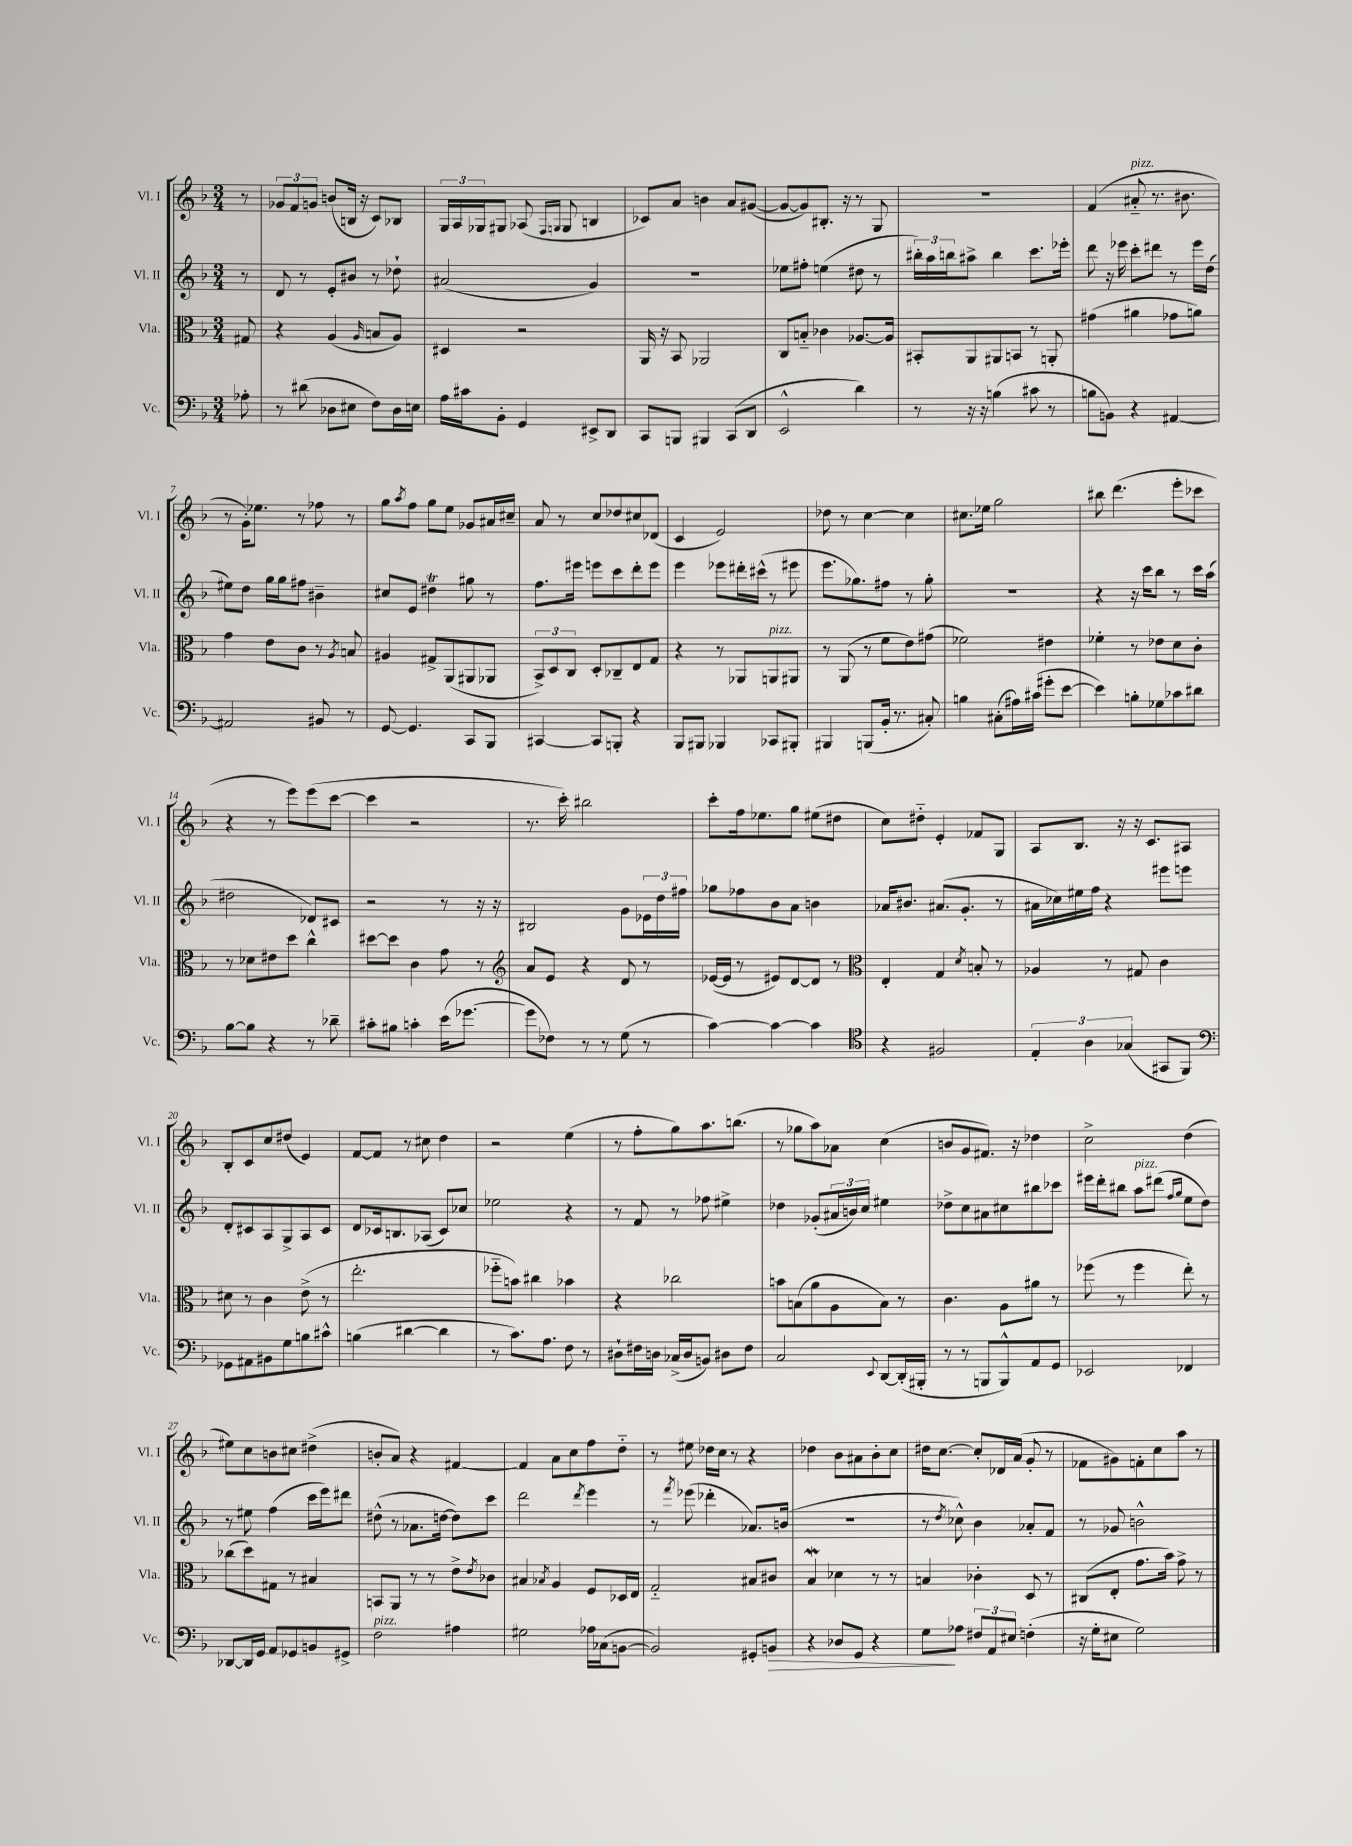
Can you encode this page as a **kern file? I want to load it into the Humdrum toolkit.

**kern	**dynam	**kern	**kern	**kern
*part4	*part4	*part3	*part2	*part1
*staff4	*staff4	*staff3	*staff2	*staff1
*I"Vc.	*	*I"Vla.	*I"Vl. II	*I"Vl. I
*I'Vc.	*	*I'Vla.	*I'Vl. II	*I'Vl. I
*clefF4	*	*clefC3	*clefG2	*clefG2
*k[b-]	*	*k[b-]	*k[b-]	*k[b-]
*M3/4	*	*M3/4	*M3/4	*M3/4
=	=	=	=	=
8A-X'\	.	8G#X/	8r	8r
=1	=1	=1	=1	=1
8r	.	4r	8d/	12g-X/L
.	.	.	.	12f/
(8d#X\	.	.	8r	.
.	.	.	.	12gn/J
8D-X\L	.	(4A/	8e'/L	(8bn/L
8E#X\J	.	.	8b#X/J	16Bn/Jk
.	.	.	.	16r
.	.	16qqA/	.	.
8F\L)	.	8Bn/L	8r	8c/L)
16D-\L	.	8A/J)	8dd-X`\	8B-X/J
16En\JJ	.	.	.	.
=2	=2	=2	=2	=2
16A\LL	.	4D#X/	(2a#X/	24G/LL
.	.	.	.	24A/
16c#X\J	.	.	.	.
.	.	.	.	24G-X/J
8BB-'\J	.	.	.	8G#X/J
4GG/	.	2r	.	(8A-X/
.	.	.	.	16qqF/LL
.	.	.	.	16qqGn/JJ
.	.	.	.	8G/
8EE#X^/L	.	.	4g/)	4Bn/
8DD/J	.	.	.	.
=3	=3	=3	=3	=3
8CC/L	.	16AA/	2.r	8c-X/L)
.	.	16r	.	.
8BBBn/J	.	8BB-/	.	8a/J
4BBB#X/	.	2AA-X/	.	4bn\
(8CC/L	.	.	.	8a/L
8DD/J	.	.	.	([8g#X/J
=4	=4	=4	=4	=4
2EE^^/	.	8C/L	8ee-X\L	8g#/L_
.	.	8Bn/J	8ff#X'\J	8g#/])
.	.	4c-X\	(4een\	8.B#X'/J
.	.	.	.	16r
4d\)	.	[8.A-X/L	8dd#X\	8r
.	.	.	8r	8G/
.	.	16A-/Jk]	.	.
=5	=5	=5	=5	=5
8r	.	8BB#X'/L	24bb#X'\LL)	2.r
.	.	.	24aa\	.
.	.	.	24bbn\J	.
16r	.	8AA/	8aa#X^\J	.
16r	.	.	.	.
(4Bn\	.	8AA#X/	4bb\	.
.	.	8BBn/J	.	.
8c#X\	.	8r	8.ccc\L	.
8r	.	8AAn'/	.	.
.	.	.	16eee-X'\Jk	.
=6	=6	=6	=6	=6
8Bn\L	.	(4g#X\	8ddd\	(4f/
8BBn\J)	.	.	16r	.
.	.	.	16eee-X\	.
!	!	!	!	!LO:TX:a:i:t=pizz.
4r	.	4a#X\	8ccc'\L	8a#X/
.	.	.	8ddd#X\J	8.r
[4AA#X/	.	8g-X\L	8r	.
.	.	.	.	8.b#X\
.	.	8an\J)	16eee-\LL	.
.	.	.	(16dd\JJ	.
!!LO:LB:g=z
=7	=7	=7	=7	=7
2AA#X/]	.	4g\	8ee#X\L)	8r
.	.	.	8dd\J	16g'\KL)
.	.	.	.	8.ee-X\J
.	.	8e\L	16gg\LL	.
.	.	.	16gg\J	.
.	.	8c\J	8ff#X\J	8r
8BB#X/	.	8r	4b#X~\	8ff-X\
.	.	8qA/	.	.
8r	.	8Bn/	.	8r
=8	=8	=8	=8	=8
[8GG/	.	4A#X/	8cc#X/L	8gg\L
.	.	.	.	8qaa/
4.GG/]	.	.	8e/J	8ff\J
.	.	8G#X^/L	4dd#Xt\	8gg\L
.	.	(8AA/	.	8ee\J
8CC/L	.	8AA#X/	8gg#X\	8g-X/L
8BBB-/J	.	8AA-X/J	8r	16a#X/L
.	.	.	.	16cc#X~/JJ
=9	=9	=9	=9	=9
[4CC#X/	.	12BB-^/L)	8.ff\L	8a/
.	.	12D/	.	.
.	.	.	.	8r
.	.	12C/J	.	.
.	.	.	16eee#X\Jk	.
8CC#/L]	.	8D'/L	8eeen\L	8cc/L
8BBBn'/J	.	8C-X~/	8ccc\	8dd-X/
4r	.	8E/	8ddd'\	8cc#X/
.	.	8G/J	8eee\J	(8d-X/J
=10	=10	=10	=10	=10
8BBB-/L	.	4r	4eee\	4c/
8BBB#X/J	.	.	.	.
4BBB-X/	.	8r	8eee-X\L	2e/)
.	.	8AA-X/L	16ddd#X'\L	.
.	.	.	(16ccc#X^^\JJ	.
!	!	!LO:TX:a:i:t=pizz.	!	!
8CC-X/L	.	8AAn/	8r	.
8BBB#X'/J	.	8AA#X/J	8eee#X\	.
=11	=11	=11	=11	=11
4BBB#X/	.	8r	8.eee\L	8dd-X\
.	.	(8AA/	.	8r
.	.	.	8.gg-X\)	.
(8BBBn/L	.	8r	.	[4cc\
16BB-'/Jk	.	8f\L	8ff#X\J	.
8.r	.	.	.	.
.	.	8e\)	8r	4cc\]
8C#X'/)	.	(8g#X\J	8gg-'\	.
=12	=12	=12	=12	=12
4Bn\	.	2f-X\)	2.r	8.cc#X\L
.	.	.	.	16ee-X\Jk
(8C#X'\L	.	.	.	2gg\
16A#X\L)	.	.	.	.
(16c#X\JJ	.	.	.	.
8g#X'\L	.	4e#X\	.	.
[8e\J	.	.	.	.
=13	=13	=13	=13	=13
4e\])	.	4f-X'\	4r	8bb#X\
.	.	.	.	(4.ddd\
8Bn'\L	.	8r	16r	.
.	.	.	16ccc\KL	.
8G-X\	.	8e-X\L	8bb-\J	.
8c-X\	.	8d\	8r	8eee'\L
8d#X\J	.	8c'\J	16ccc\LL	8ccc-X\J
.	.	.	(16aa\JJ	.
!!LO:LB:g=z
=14	=14	=14	=14	=14
[8B-\L	.	8r	2dd#X\	4r
8B-\J]	.	8d-X\L	.	.
4r	.	8e#X\	.	8r
.	.	8dd\J	.	8eee\L)
8r	.	4cc^^\	8d-X/L)	(8eee\
8d-X~\	.	.	8c#X/J	[8ccc\J
=15	=15	=15	=15	=15
8c#X'\L	.	[8dd#X\L	2r	4ccc\]
8B#X\J	.	8dd#\J]	.	.
4cn'\	.	4c\	.	2r
(16e\KL	.	8g\	8r	.
[8.g-X\J	.	.	.	.
.	.	8r	16r	.
.	.	.	16r	.
=16	=16	=16	=16	=16
*	*	*clefG2	*	*
8g-\L]	.	8a/L	2B#X/	8.r
8F-X\J)	.	8e/J	.	.
.	.	.	.	16ccc'\)
8r	.	4r	.	2bb#X\
8r	.	.	.	.
(8G\	.	8d/	8g\L	.
8r	.	8r	24e-X\L	.
.	.	.	24dd\	.
.	.	.	24ff#X\JJ	.
=17	=17	=17	=17	=17
[4c\)	.	([16e-X/LL	8gg-X\L	8ccc'\L
.	.	16e-/JJ]	.	.
.	.	8r	8ff-X\	16ff\k
.	.	.	.	8.ee-X\
4c\_	.	8e#X/L)	8b-\	.
.	.	[8d/	8a\J	8gg\J
4c\]	.	8d/J]	4bn\	(8ee#X\L
.	.	8r	.	8dd#X\J
=18	=18	=18	=18	=18
*clefC4	*	*clefC3	*	*
4r	.	4E'/	16a-X/KL	8cc\L)
.	.	.	8.b#X/J	.
.	.	.	.	8dd#X\J
2F#X/	.	4G/	(8.a#X/L	4e'/
.	.	.	8.g'/J	.
.	.	8qd/	.	.
.	.	8Bn'/	.	8f-X/L
.	.	8r	8r	8G/J
=19	=19	=19	=19	=19
6E'/	.	4A-X/	16a#X\LL	8A/L
.	.	.	16cc-X\)	.
.	.	.	16ee#X\	8.B-/J
6A\	.	.	.	.
.	.	.	16ff\JJ	.
.	.	8r	4r	.
.	.	.	.	16r
(6G-X/	.	.	.	.
.	.	8G#X/	.	16r
.	.	.	.	8.c/L
8GG#X/L	.	4c\	8eee#X\L	.
8FF/J)	.	.	8eeen\J	8A#X/J
!!LO:LB:g=z
=20	=20	=20	=20	=20
*clefF4	*	*	*	*
8GG-X\L	.	8d#X\	8d'/L	8B-'/L
8AA#X\	.	8r	8c#X/	8c/
8BB#X\	.	4c\	8A/	8cc/
8G\	.	.	8G^/	(8dd#X/J
8Bn\	.	(8e^\	8A/	4e/)
8c#X^^\J	.	8r	8c#/J	.
=21	=21	=21	=21	=21
(4Bn\	.	2.ee'\	8d/L	[8f/L
.	.	.	16c-X/k	8f/J]
.	.	.	8.Bn/	.
[4d#X\	.	.	.	8r
.	.	.	(8A-X/J	8cc#X\
4d#\]	.	.	8c-/L)	4dd\
.	.	.	8cc-X/J	.
=22	=22	=22	=22	=22
8r	.	8ff-X\L	2ee-X\	2r
8.c\L)	.	8bn\J)	.	.
.	.	4cc#X\	.	.
8.A\J	.	.	.	.
8F\	.	4b-X\	4r	(4ee\
8r	.	.	.	.
=23	=23	=23	=23	=23
8D#X`\L	.	4r	8r	8r
16F#X\L	.	.	8f/	8ff'\L
16Dn\JJ	.	.	.	.
(16C-X^/LL	.	2cc-X\	8r	8gg\)
16D/J	.	.	.	.
8BBn/J)	.	.	8ff-X\	8.aa\
8D#X\L	.	.	4ee#X^\	.
.	.	.	.	(8.bbn\J
8F#\J	.	.	.	.
=24	=24	=24	=24	=24
2C/	.	8bn\L	4dd-X\	8r
.	.	(8Bn\	.	8gg-X\L
.	.	8a\	(8g-X'/L	8aa\)
.	.	8A\	24a#X/L	8a-X\J
.	.	.	24bn/)	.
.	.	.	24cc/JJ	.
8qqEE/	.	.	.	.
[8DD/L	.	8B\J)	4ee#X\	(4cc\
(16DD'/L]	.	8r	.	.
16BBB#X'/JJ	.	.	.	.
=25	=25	=25	=25	=25
8r	.	4.c\	8dd-X^\L	8bn/L
8r	.	.	8cc\	8g/
8BBBn/L	.	.	8a#X\	8.f#X/J)
8BBB^^/)	.	8A\L	8cc#X\	.
.	.	.	.	16r
8AA/	.	8a#X\J	8bb#X\	4dd-X\
8GG/J	.	8r	8ccc-X\J	.
=26	=26	=26	=26	=26
2EE-X/	.	(8ff-X\	16eee#X\LL	2cc^\
.	.	.	16ddd'\J	.
.	.	8r	8bb#X\J	.
!	!	!	!LO:TX:a:i:t=pizz.	!
.	.	4ff-\	8aa\L	.
.	.	.	(8ddd#X\J	.
.	.	.	16qqff/LL	.
.	.	.	16qqgg/JJ	.
4FF-X/	.	8ee'\)	8ee\L	(4dd\
.	.	8r	8dd\J)	.
!!LO:LB:g=z
=27	=27	=27	=27	=27
[8DD-X/L	.	(8cc-X\L	8r	8ee#X\L)
16DD-/L]	.	8dd\)	8ee#X\	8cc\
16GG/JJ	.	.	.	.
8AA/L	.	8G#X\J	(4ff\	8bn\
8GG-X/	.	8r	.	8cc#X\J
8BBn/	.	4B#X/	16ccc\LL	(4dd#X^\
.	.	.	16eee\J)	.
8GG#X^/J	.	.	8ddd#X\J	.
=28	=28	=28	=28	=28
!LO:TX:a:i:t=pizz.	!	!	!	!
2F\	.	8BBn/L	(8dd#X^^\	8bn'/L
.	.	8AA/J	8r	8a/J)
.	.	8r	8.a-X\L	4r
.	.	8r	.	.
.	.	.	[16ddn\Jk	.
4A#X\	.	8e^\L	8dd\L])	[4f#X/
.	.	8qe/	.	.
.	.	8c-X\J	8ccc\J	.
=29	=29	=29	=29	=29
2G#X\	.	4B#X/	2ddd\	4f#/]
.	.	8qB-X/	.	.
.	.	4A/	.	8a\L
.	.	.	.	8cc\
.	.	.	8qddd/	.
16A-X\LL	.	8F/L	4eee\	8ff\
(16C-X\J	.	.	.	.
[8BBn\J	.	16D-X/L	.	8dd\J
.	.	16E/JJ	.	.
=30	=30	=30	=30	=30
2BB/])	.	2G/	8r	8r
.	.	.	8qfff/	.
.	.	.	(8eee-X\	8ee#X\
.	.	.	4ddd-X'\	16dd-X\LL
.	.	.	.	16cc\JJ
.	.	.	.	8r
8GG#X'/L	.	8B#X/L	8.a-X/L)	4r
!	!LO:HP:b	!	!	!
8BBn/J	>	8c#X/J	.	.
.	.	.	(16bn/Jk	.
=31	=31	=31	=31	=31
4r	.	4B-w/	2.r	4dd-X\
8D-X/L	.	4d-X\	.	8b-\L
8GG/J	.	.	.	8a#X\
4r	.	8r	.	8b-'\
.	.	8r	.	8cc\J
=32	=32	=32	=32	=32
8G\L	.	4Bn/	8r	16dd#X\KL
.	.	.	.	[8.cc\J
.	.	.	8qdd/	.
8A-X\J	]	.	8cc-X^^\)	.
12F#X/L	.	4c-X'\	4b-\	8cc'/L]
12AA/	.	.	.	.
.	.	.	.	16d-X/L
12E#X/J	.	.	.	.
.	.	.	.	(16a/JJ
(4Fn'\	.	8D/	8a-X'/L	8g'/
.	.	8r	8f/J	8r
=33	=33	=33	=33	=33
16r	.	(8C#X/L	8r	8f-X\L
16G'\KL	.	.	.	.
8E#X\J	.	8E'/J	8g-X/	8g#X\)
2G\)	.	8.g\L	2bn^^\	8fn'\
.	.	.	.	8cc\
.	.	16b-\Jk)	.	.
.	.	8g^\	.	8aa\J
.	.	8r	.	8r
==	==	==	==	==
*-	*-	*-	*-	*-
